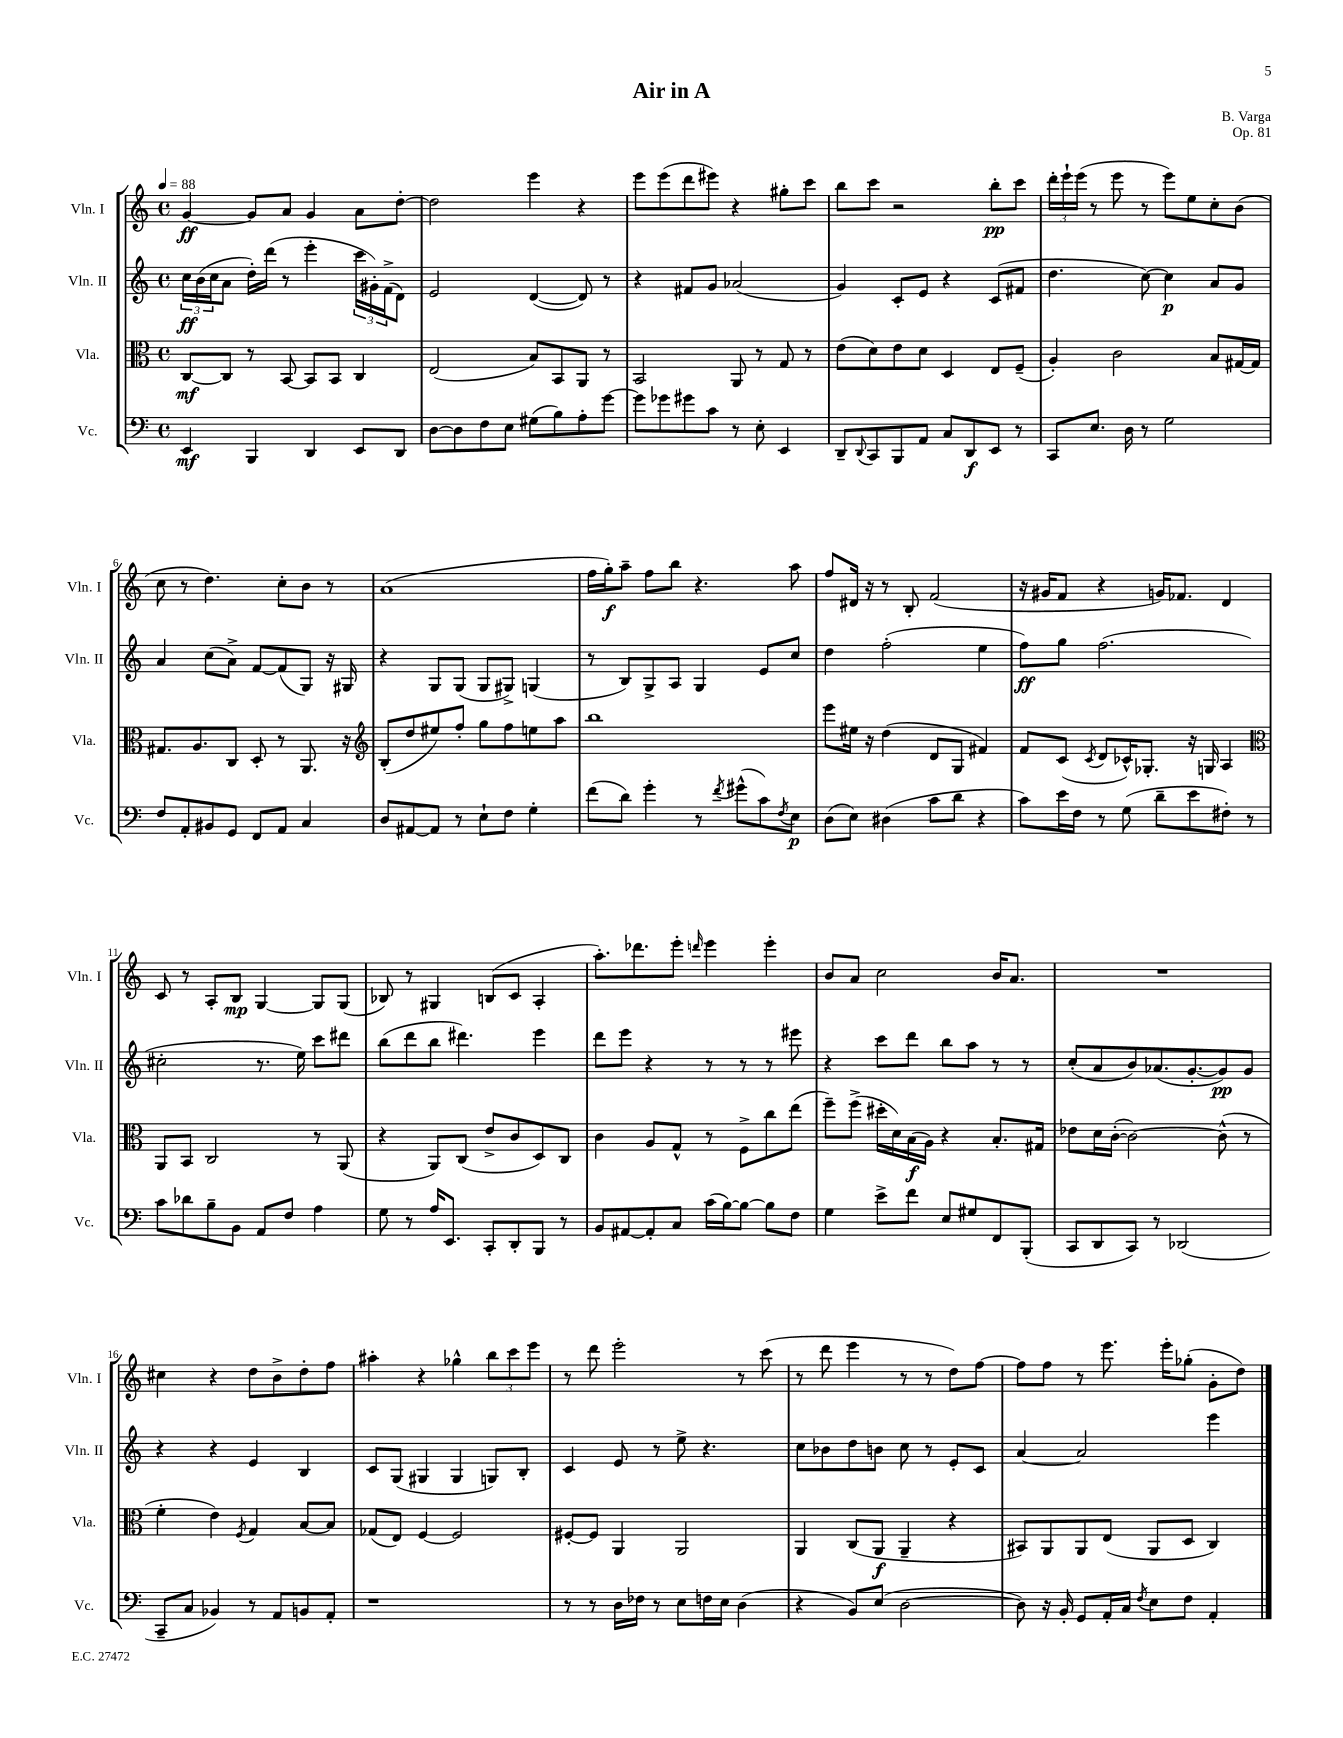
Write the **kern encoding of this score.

**kern	**kern	**kern	**kern
*staff4	*staff3	*staff2	*staff1
*clefF4	*clefC3	*clefG2	*clefG2
*k[]	*k[]	*k[]	*k[]
*M4/4	*M4/4	*M4/4	*M4/4
*met(c)	*met(c)	*met(c)	*met(c)
*MM88	*MM88	*MM88	*MM88
4EE	[8C	24cc	[4g
.	.	(24b	.
.	.	24cc	.
.	8C]	8a	.
4BBB	8r	16dd')	8g]
.	.	(16ddd	.
.	[8BB	8r	8a
4DD	8BB]	4eee'	4g
.	8BB	.	.
8EE	4C	24ccc	8a
.	.	24g#')	.
.	.	(24f^	.
8DD	.	8d)	[8dd'
=	=	=	=
[8D	(2E	2e	2dd]
8D]	.	.	.
8F	.	.	.
8E	.	.	.
(8G#	8B)	([4d	4eee
8B)	8BB	.	.
8A'	8AA	8d])	4r
[8g	8r	8r	.
=	=	=	=
8g]	2BB	4r	8eee
8g-	.	.	(8eee
8g#	.	8f#	8ddd
8c	.	8g	8eee#)
8r	8AA	(2a-	4r
8E'	8r	.	.
4EE	8G	.	8gg#'
.	8r	.	8ccc
=	=	=	=
8DD~	(8e	4g)	8bb
8qqDD	.	.	.
8CC	8d)	.	8ccc
8BBB	8e	8c'	2r
8AA	8d	8e	.
8C	4D	4r	.
8DD	.	.	.
8EE	8E	(8c	8bb'
8r	(8F~	8f#	8ccc
=	=	=	=
8CC	4A')	4.dd	24ddd'
.	.	.	24eee`
.	.	.	(24eee
8.E	.	.	8r
.	2c	.	8eee
16D	.	.	.
8r	.	[8cc)	8r
2G	.	4cc]	8eee)
.	.	.	8ee
.	8B	8a	8cc'
.	[16G#	8g	(8b
.	16G#]	.	.
=	=	=	=
8F	8.G#	4a	8cc
8AA'	.	.	8r
.	8.A	.	.
8BB#	.	(8cc	4.dd)
8GG	8C	8a^)	.
8FF	8D'	[8f	.
8AA	8r	(8f]	8cc'
4C	8.AA	8G)	8b
.	.	16r	8r
.	16r	16G#	.
=	=	=	=
*	*clefG2	*	*
8D	(8B'	4r	(1a
[8AA#	8dd	.	.
8AA#]	8ee#)	8G	.
8r	8ff'	(8G	.
8E`	8gg	8G	.
8F	8ff	8G#^)	.
4G'	8ee	(4G	.
.	8aa	.	.
=	=	=	=
(8f	1bb	8r	16ff
.	.	.	16gg')
8d)	.	8B)	8aa~
4g'	.	8G^	8ff
.	.	8A	8bb
8r	.	4G	4.r
8qf	.	.	.
(8g#^^	.	.	.
8c)	.	8e	.
8qF	.	.	.
8E	.	8cc	8aa
=	=	=	=
(8D	8eee	4dd	8ff
8E)	16ee#	.	16d#
.	16r	.	16r
(4D#	(4dd	(2ff'	8r
.	.	.	8B'
8c	8d	.	(2f
8d	8G	.	.
4r	4f#)	4ee	.
=	=	=	=
8c)	8f	8ff)	16r
.	.	.	16g#
16e	(8c	8gg	8f
16F	.	.	.
.	8qc	.	.
8r	8d	(2.ff	4r
(8G	16c-^^)	.	.
.	8.G-'	.	.
8d~	.	.	16g)
.	.	.	8.f-
8e	16r	.	.
.	16G	.	.
8F#')	4A	.	4d
8r	.	.	.
=	=	=	=
*	*clefC3	*	*
8c	8AA	2cc#'	8c
8d-	8BB	.	8r
8B~	2C	.	8A'
8BB	.	.	8B
8AA	.	8.r	[4G
8F	.	.	.
.	.	16ee)	.
4A	8r	8ccc	8G]
.	(8AA	8ddd#	(8G
=	=	=	=
8G	4r	(8bb	8B-)
8r	.	8ddd	8r
16A	8AA)	8bb	4G#
8.EE	.	.	.
.	(8C	4.ddd#)	.
8CC'	8e^	.	(8B
8DD'	8c	.	8c
8BBB	8D)	4eee	4A'
8r	8C	.	.
=	=	=	=
8BB	4c	8ddd	8.aa')
[8AA#	.	8eee	.
.	.	.	8.ddd-
8AA#']	8A	4r	.
8C	8G^^	.	8eee'
.	.	.	16qqddd
(16c	8r	8r	4eee
[16B)	.	.	.
8B_	8F^	8r	.
8B]	8cc	8r	4eee'
8F	(8ee	8eee#	.
=	=	=	=
4G	8ff~)	4r	8b
.	(8ff^	.	8a
8e^	16dd#'	8ccc	2cc
.	16d)	.	.
8f	(16B	8ddd	.
.	16A)	.	.
8E	4r	8bb	.
8G#	.	8aa	.
8FF	8.B'	8r	16b
.	.	.	8.a
(8BBB'	.	8r	.
.	16G#	.	.
=	=	=	=
8CC	8e-	(8cc'	1r
8DD	16d	8a	.
.	([16c'	.	.
8CC)	2c_)	8b)	.
8r	.	(8.a-	.
(2DD-	.	.	.
.	.	[8.g'	.
.	(8c^^]	8g])	.
.	8r	8g	.
=	=	=	=
8CC~	4f'	4r	4cc#
8C	.	.	.
4BB-)	4e)	4r	4r
.	8qF	.	.
8r	4G	4e	8dd
8AA	.	.	8b^
8BB	[8B	4B	8dd'
8AA'	8B]	.	8ff
=	=	=	=
1r	(8G-	8c	4aa#'
.	8E)	(8G	.
.	[4F	4G#	4r
.	2F]	4G#	4gg-^^
.	.	8G)	12bb
.	.	.	12ccc
.	.	8B'	.
.	.	.	12eee
=	=	=	=
8r	[8F#'	4c	8r
8r	8F#]	.	8ddd
16D	4AA	8e	2eee'
16F-	.	.	.
8r	.	8r	.
8E	2AA	8ee^	.
16F	.	4.r	.
16E	.	.	.
(4D	.	.	8r
.	.	.	(8ccc
=	=	=	=
4r	4AA	8cc	8r
.	.	8b-	8ddd
8BB)	(8C	8dd	4eee
(8E	8AA	8b	.
[2D	4AA~	8cc	8r
.	.	8r	8r
.	4r	8e'	8dd)
.	.	8c	[8ff
=	=	=	=
8D])	8BB#)	[4a	8ff]
16r	8AA	.	8ff
16BB'	.	.	.
8GG	8AA	2a]	8r
16AA'	(8E	.	8.eee
16C	.	.	.
8qF	.	.	.
8E	8AA	.	.
.	.	.	16eee'
8F	8D	.	(8gg-'
4AA'	4C)	4eee	8g'
.	.	.	8dd)
==	==	==	==
*-	*-	*-	*-
